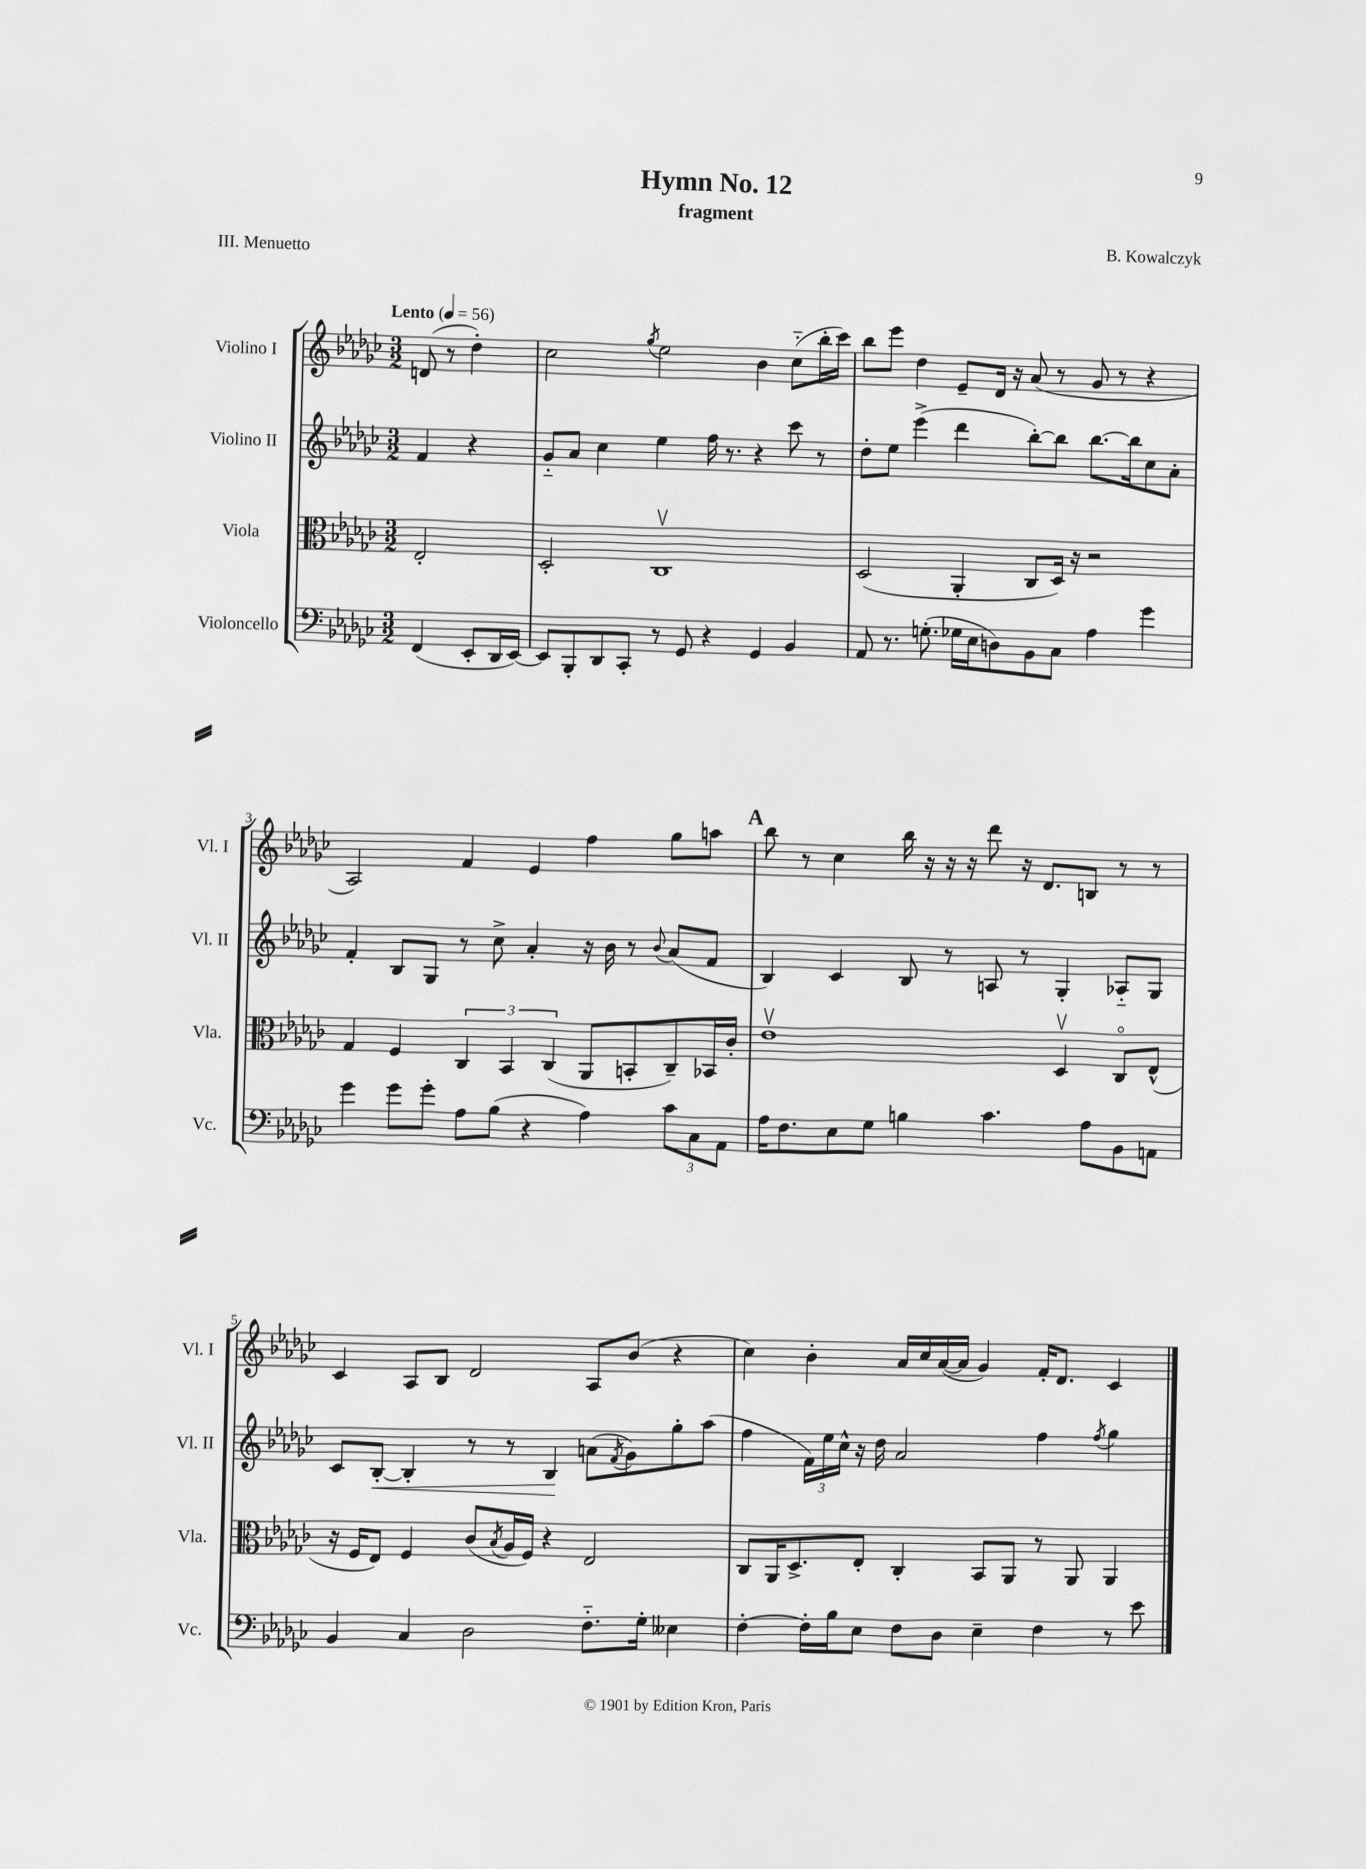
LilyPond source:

\header { title = "Hymn No. 12" composer = "B. Kowalczyk" subtitle = "fragment" piece = "III. Menuetto" }
<<
\new StaffGroup <<
\new Staff = "s0" \with { instrumentName = "Violino I" shortInstrumentName = "Vl. I" } {
    \clef treble \key ges \major \numericTimeSignature \time 3/2 \partial 2 \tempo "Lento" 4 = 56
    d'8( r8 des''4-.) |
    ces''2 \acciaccatura { ges''8 } ees''2 bes'4 ces''8-_( bes''16-. ces'''16) |
    bes''8 ees'''8 des''4 ees'8-- des'16 r16 aes'8( r8 ges'8 r8 r4 |
    aes2) f'4 ees'4 f''4 ges''8 a''8 |
    \mark \markup { \bold "A" } bes''8 r8 ces''4 bes''16 r16 r16 r16 des'''8 r16 des'8. b8 r8 r8 |
    ces'4 aes8 bes8 des'2 aes8 bes'8( r4 |
    ces''4) bes'4-. aes'16 ces''16 aes'16~( aes'16 ges'4) f'16-. des'8. ces'4 \bar "|." |
}
\new Staff = "s1" \with { instrumentName = "Violino II" shortInstrumentName = "Vl. II" } {
    \clef treble \key ges \major \numericTimeSignature \time 3/2 \partial 2
    f'4 r4 |
    ges'8-_ aes'8 ces''4 ees''4 f''16 r8. r4 ces'''8 r8 |
    des''8-. ees''8 ees'''4->( des'''4 bes''8~-.) bes''8 bes''8.~ bes''16 ces''8 aes'8-. |
    f'4-. bes8 ges8 r8 ces''8-> aes'4-. r16 bes'16 r8 \appoggiatura { bes'8 } aes'8( f'8 |
    \mark \markup { \bold "A" } bes4) ces'4 bes8 r8 a8 r8 ges4-. aes8-_ ges8 |
    ces'8 bes8~-.\< bes4-. r8 r8 bes4\! a'8( \acciaccatura { f'8 } ges'8) ges''8-. aes''8( |
    f''4 \tuplet 3/2 { f'16) ees''16 ces''16-^ } r16 des''16 aes'2 f''4 \acciaccatura { f''8 } ges''4 \bar "|." |
}
\new Staff = "s2" \with { instrumentName = "Viola" shortInstrumentName = "Vla." } {
    \clef alto \key ges \major \numericTimeSignature \time 3/2 \partial 2
    ees2-. |
    des2-. ces1\upbow |
    des2( aes,4-. ces8 des16) r16 r2 |
    ges4 f4 \tuplet 3/2 { ces4 bes,4 ces4( } aes,8 b,8-. ces8--) bes,16 ces'16-. |
    \mark \markup { \bold "A" } ees'1\upbow des4\upbow ces8\flageolet ees8-^( |
    r16 f16 ees8) f4 ces'8( \acciaccatura { bes8 } aes16 f16) r4 ees2 |
    ces8 aes,16 des8.-> ees8-. ces4-. bes,8 aes,8 r8 aes,8 aes,4 \bar "|." |
}
\new Staff = "s3" \with { instrumentName = "Violoncello" shortInstrumentName = "Vc." } {
    \clef bass \key ges \major \numericTimeSignature \time 3/2 \partial 2
    f,4( ees,8-. des,16 ees,16~) |
    ees,8 bes,,8-. des,8 ces,8-. r8 ges,8 r4 ges,4 bes,4 |
    aes,8 r8. g8.-.( ges16 ees16 d8) bes,8 ces8 aes4 ges'4 |
    ges'4 ges'8 ges'8-. aes8 bes8( r4 aes4) \tuplet 3/2 { ces'8 ces8 aes,8 } |
    \mark \markup { \bold "A" } aes16 f8. ees8 ges8 b4 ces'4. aes8 bes,8 a,8 |
    bes,4 ces4 des2 f8.-_ ges16-. eeses4 |
    f4~-. f16-. bes16 ees8 f8 des8 ees4-- f4 r8 ees'8 \bar "|." |
}
>>
>>
